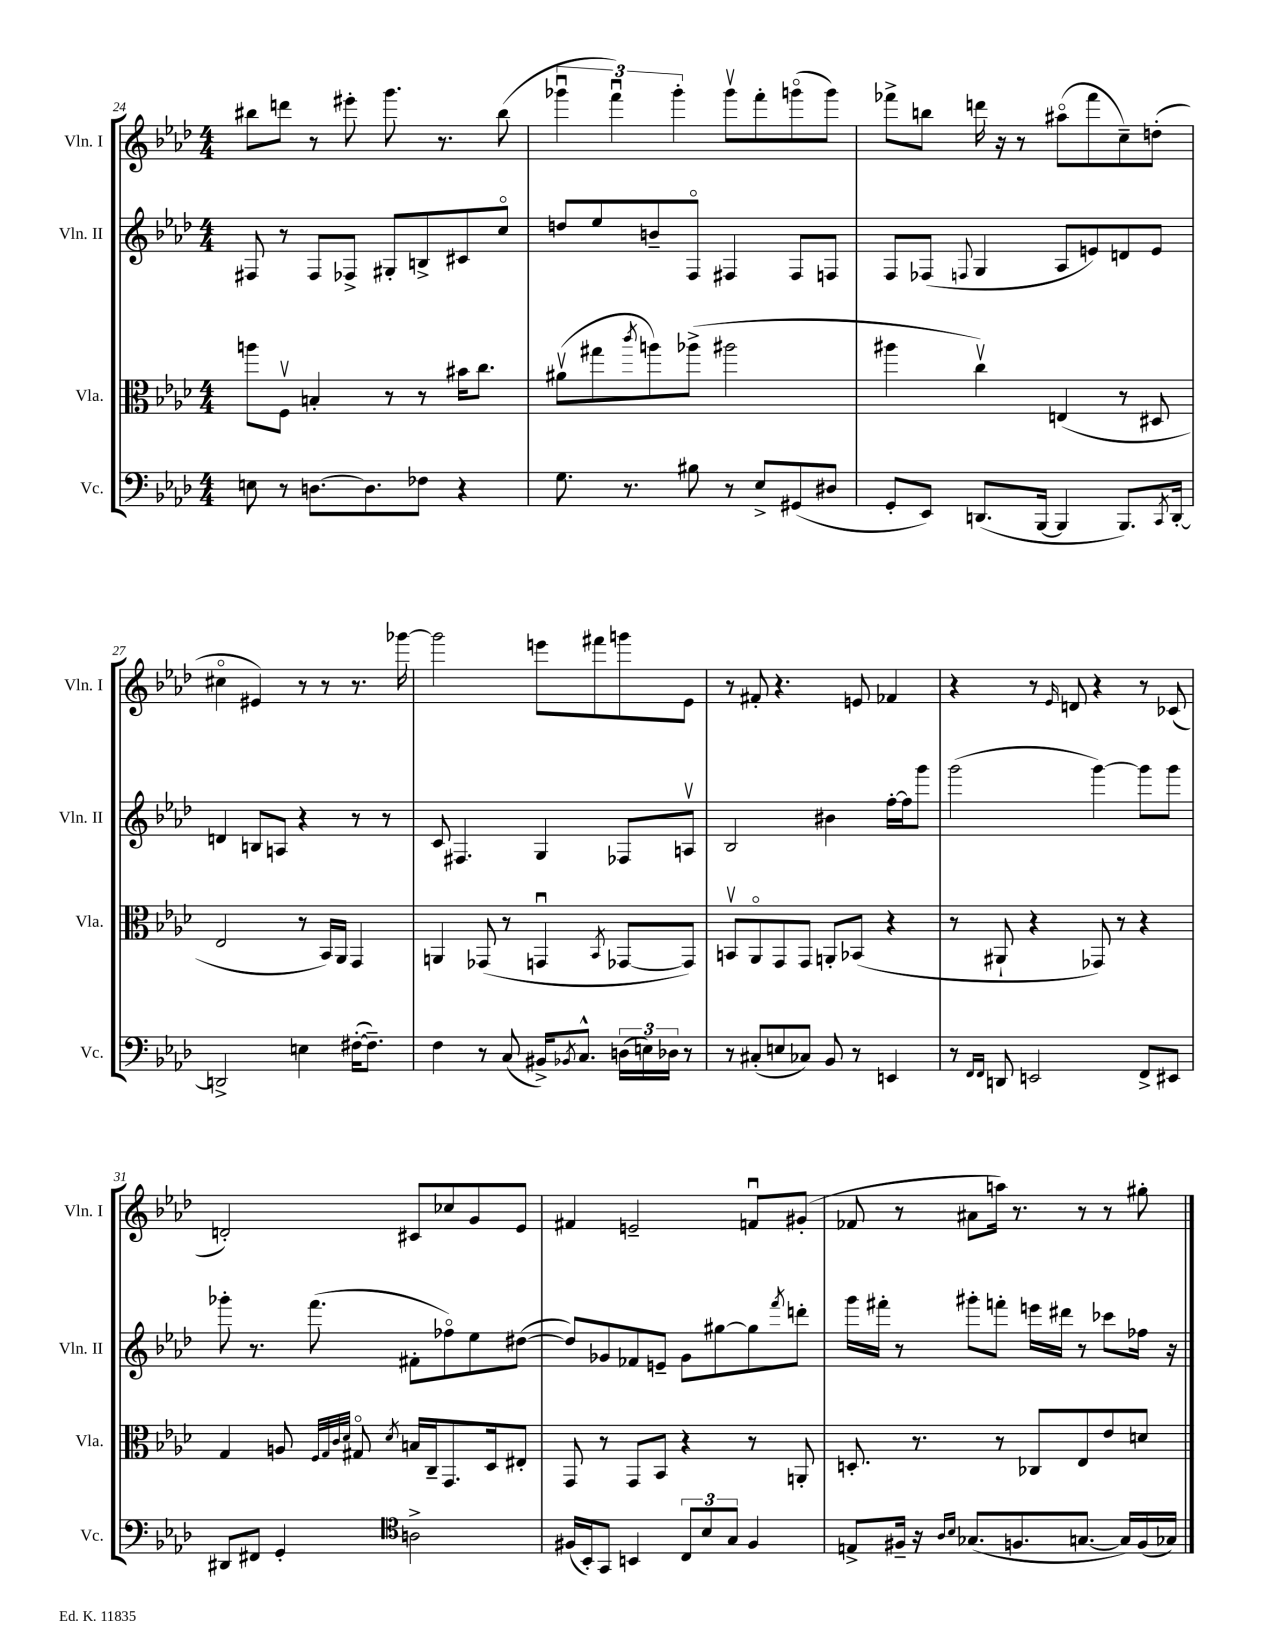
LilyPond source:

<<
\new StaffGroup <<
\new Staff = "s0" \with { instrumentName = "Vln. I" shortInstrumentName = "Vln. I" } {
    \clef treble \key aes \major \numericTimeSignature \time 4/4
    bis''8 d'''8 r8 eis'''8-. g'''8. r8. bis''8( |
    \tuplet 3/2 { ges'''4\downbow f'''4\downbow) ges'''4-. } ges'''8\upbow f'''8-. g'''8\flageolet( g'''8) |
    fes'''8-> b''8 d'''16 r16 r8 ais''8\flageolet( fes'''8 c''8--) d''8-.( |
    cis''4\flageolet eis'4) r8 r8 r8. ges'''16~ |
    ges'''2 e'''8 fis'''8 g'''8 ees'8 |
    r8 fis'8-. r4. e'8 fes'4 |
    r4 r8 \grace { ees'16 } d'8 r4 r8 ces'8( |
    d'2-.) cis'8 ces''8 g'8 ees'8 |
    fis'4 e'2-- f'8\downbow gis'8-.( |
    fes'8 r8 ais'8 a''16) r8. r8 r8 gis''8-. \bar "|." |
}
\new Staff = "s1" \with { instrumentName = "Vln. II" shortInstrumentName = "Vln. II" } {
    \clef treble \key aes \major \numericTimeSignature \time 4/4
    fis8 r8 fis8 fes8-> gis8-. b8-> cis'8 c''8\flageolet |
    d''8 ees''8 b'8-- f8\flageolet fis4 fis8 f8 |
    f8 fes8( \appoggiatura { f8 } g4 aes8 e'8) d'8 e'8 |
    d'4 b8 a8 r4 r8 r8 |
    c'8 fis4. g4 fes8 a8\upbow |
    bes2 bis'4 f''16~-. f''16 g'''8 |
    g'''2( g'''4~) g'''8 g'''8 |
    ges'''8-. r8. f'''8.( fis'8-. fes''8\flageolet) ees''8 dis''8~( |
    dis''8) ges'8 fes'8 e'8-- ges'8 gis''8~ gis''8 \acciaccatura { f'''8 } d'''8-. |
    g'''16 fis'''16-. r8 gis'''8-. f'''8-. e'''16 dis'''16 r8 ces'''8 fes''16 r16 \bar "|." |
}
\new Staff = "s2" \with { instrumentName = "Vla." shortInstrumentName = "Vla." } {
    \clef alto \key aes \major \numericTimeSignature \time 4/4
    a''8 f8\upbow b4-. r8 r8 bis'16 c''8. |
    ais'8\upbow( gis''8 \acciaccatura { c'''8 } a''8) aes''8->( ais''2 |
    ais''4 c''4\upbow) e4( r8 dis8 |
    ees2 r8 bes,16) aes,16 g,4 |
    a,4 ges,8( r8 g,4\downbow \acciaccatura { bes,8 } ges,8~ ges,8) |
    b,8\upbow aes,8\flageolet g,8 g,8 a,8-. bes,8( r4 |
    r8 ais,8-! r4 ges,8) r8 r4 |
    g4 a8 \grace { f32 g32 c'32 des'32 } gis8\flageolet \acciaccatura { des'8 } b16 c16-- g,8. des16 eis8-. |
    g,8 r8 g,8 bes,8 r4 r8 a,8-. |
    d8.-. r8. r8 ces8 ees8 ees'8 d'8 \bar "|." |
}
\new Staff = "s3" \with { instrumentName = "Vc." shortInstrumentName = "Vc." } {
    \clef bass \key aes \major \numericTimeSignature \time 4/4
    e8 r8 d8.~ d8. fes8 r4 |
    g8. r8. bis8 r8 ees8-> gis,8( dis8 |
    g,8-. ees,8) d,8.( bes,,16~ bes,,4 bes,,8.) \acciaccatura { c,8 } d,16~-. |
    d,2-> e4 fis16~-.( fis8.--) |
    f4 r8 c8( bis,16->) \acciaccatura { bes,8 } c8.-^ \tuplet 3/2 { d16( e16) des16 } r8 |
    r8 cis8-.( e8 ces8) bes,8 r8 e,4 |
    r8 \grace { f,16 f,16 } d,8 e,2 f,8-> eis,8 |
    dis,8 fis,8 g,4-. \clef tenor a2-> |
    fis16( bes,16-.) g,8 b,4 \tuplet 3/2 { c8 bes8 g8 } fis4 |
    e8-> fis16-- r16 \grace { aes16 bes16 } ges8.( f8. g8.~ g16) f16( ges16) \bar "|." |
}
>>
>>
\layout { \context { \Score currentBarNumber = #24 } }
